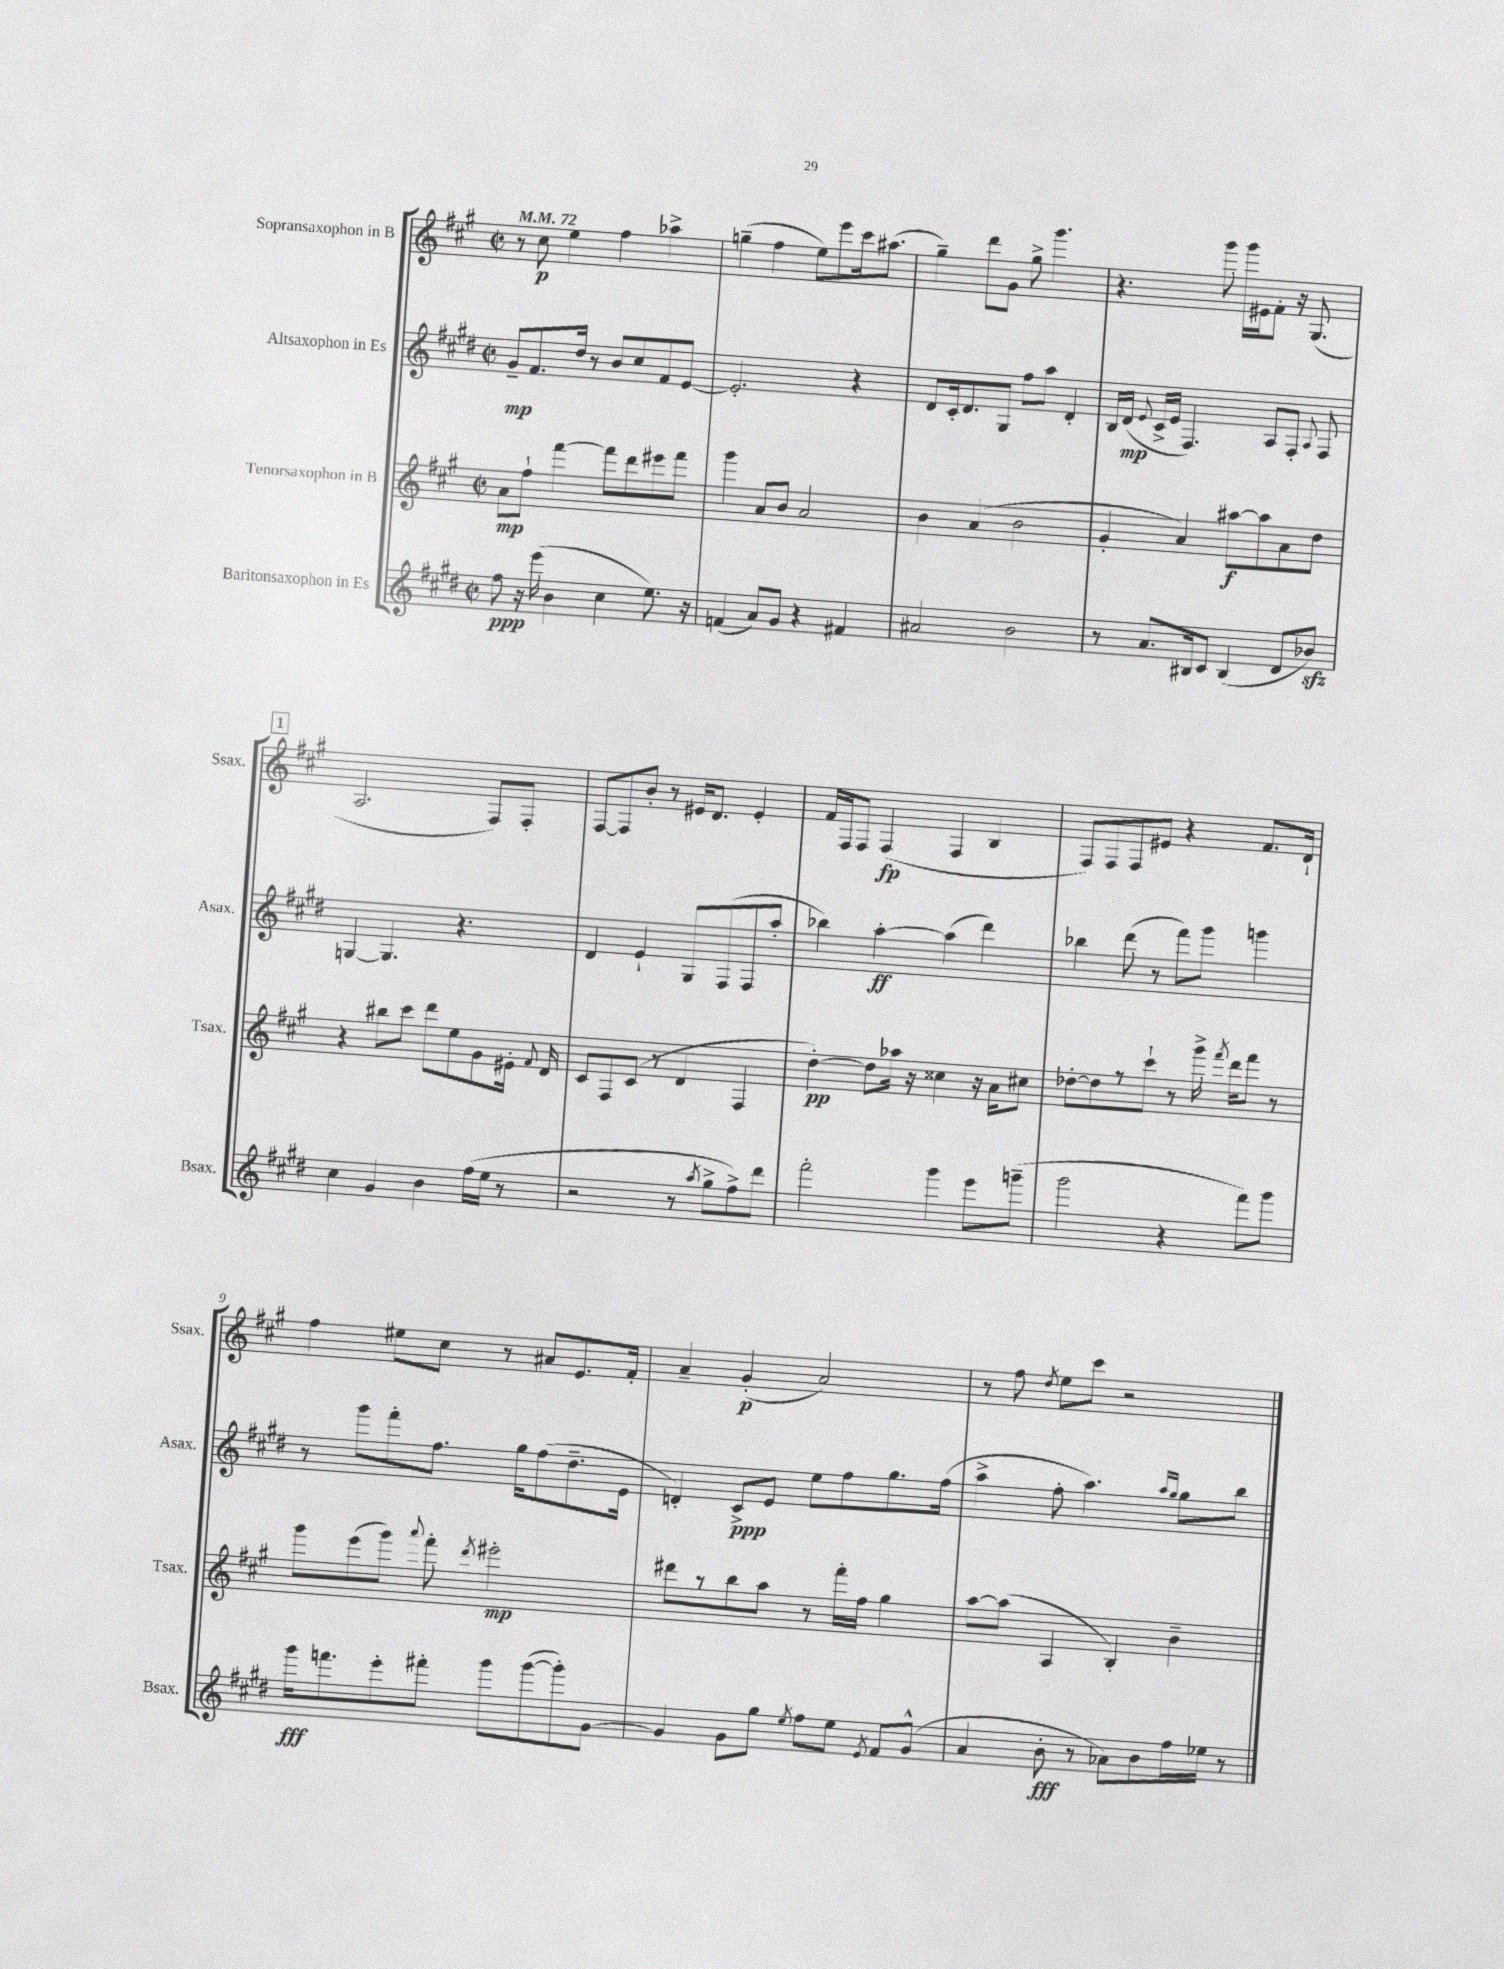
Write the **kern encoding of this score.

**kern	**kern	**kern	**kern
*staff4	*staff3	*staff2	*staff1
*clefG2	*clefG2	*clefG2	*clefG2
*k[f#c#g#d#]	*k[f#c#g#]	*k[f#c#g#d#]	*k[f#c#g#]
*M2/2	*M2/2	*M2/2	*M2/2
*met(c|)	*met(c|)	*met(c|)	*met(c|)
*MM72	*MM72	*MM72	*MM72
8ff#	8a	8g#~	8r
16r	8ff#`	8.f#	8cc#
(16eee	.	.	.
4b	[4fff#	.	4ee
.	.	16dd#	.
.	.	8r	.
4cc#	8fff#]	8b	4ff#
.	8ddd	8cc#	.
8.ee)	8eee#	8f#	4aa-^
.	8fff#	[8e	.
16r	.	.	.
=	=	=	=
(4f	4ggg#	2.e']	(4gg~
8a)	8a	.	4ff#
8g#	8b	.	.
4r	2a	.	8ee)
.	.	.	8eee
4f#	.	4r	16ccc#
.	.	.	(8.aa#
=	=	=	=
2a#	4b	8d#	4gg#~)
.	.	16c#'	.
.	.	8.d#	.
.	(4a	.	8ddd
.	.	8G#	8g#
2b	2b	8ff#	8gg#^
.	.	8aa	4.ggg#
.	.	4d#'	.
=	=	=	=
8r	4g#'	16B	4.r
.	.	(16d#	.
.	.	8qqe	.
8.a	.	16c#^	.
.	.	16e	.
.	4a)	4.F#)	.
16B#	.	.	.
8c#	.	.	8ggg#
(4B#	[8aa#	.	16ggg#
.	.	.	16e#
.	8aa#]	8A	8f#'
8d#	8a	8F#'	16r
.	.	.	(8.G#
.	.	8qqA	.
8b-)	8dd	8F#	.
=	=	=	=
4cc#	4r	[4G	2.A
4g#	8bb#	4.G]	.
.	8ccc#	.	.
4b	8ddd	.	.
.	8ee	4.r	.
(16ff#	8g#	.	8F#)
16ee	.	.	.
8r	16e#'	.	8F#'
.	8qqf#	.	.
.	16d	.	.
=	=	=	=
2r	8c#	4d#	[8F#
.	8F#	.	8F#]
.	(8c#	4e`	8b'
.	8r	.	8r
8r	4d	8G#	16e#
.	.	.	8.d
8qaa	.	.	.
8gg#^	.	(8F#	.
8ff#^)	4F#	8F#	4e#'
8ddd#	.	8aa'	.
=	=	=	=
2fff#'	[4dd')	4bb-)	16f#
.	.	.	16F#
.	.	.	8F#
.	8dd]	[4aa'	(4F#
.	16aa-	.	.
.	16r	.	.
4ggg#	4cc##	(4aa]	4F#
8eee	16r	4ddd#)	4B
.	16a	.	.
(8ggg~	8cc#	.	.
=	=	=	=
2ggg#	[8dd-'	4bb-	8F#)
.	8dd-]	.	8F#
.	8r	(8ddd#	8F#
.	8ccc#`	8r	8e#
4r	8r	8fff#)	4r
.	16ggg#^	8ggg#	.
.	8qfff#	.	.
.	16ddd	.	.
8fff#)	8fff#	4ggg	8.f#
8ggg#	8r	.	.
.	.	.	16d`
=	=	=	=
16ggg#	8ggg#	8r	4ff#
8.fff	.	.	.
.	(8eee	8ggg#	.
8eee'	8ggg#)	8fff#'	8ee#
.	8qqaaa	.	.
8fff#'	8fff#'	8.ff#	8cc#
.	8qddd	.	.
8ggg#	2eee#'	.	8r
.	.	16gg#	.
([8ggg#	.	(8ff#	8a#
8ggg#'])	.	8.dd#~	8.e
[8g#	.	.	.
.	.	16e	16f#'
=	=	=	=
4g#]	8ddd#	4d')	4a~
.	8r	.	.
8g#	8bb	8c#^	(4g#'
8gg#	8aa	8e	.
8qee	.	.	.
8ff#	8r	8ee	2a)
8ee	16fff#'	8ff#	.
.	16ff#	.	.
8qe	.	.	.
8f#	4gg#	8.gg#	.
(8g#^^	.	.	.
.	.	(16ff#	.
=	=	=	=
4a	[8aa	4aa^	8r
.	(8aa]	.	8ff#
.	.	.	8qdd
8b'	4A	8ff#'	8ee
8r	.	4.aa)	8ccc#
8a-)	4B')	.	2r
8b	.	.	.
.	.	16qqaa	.
.	.	16qqgg#	.
16ff#	4b~	8gg#	.
16ee-	.	.	.
8r	.	8bb	.
==	==	==	==
*-	*-	*-	*-
